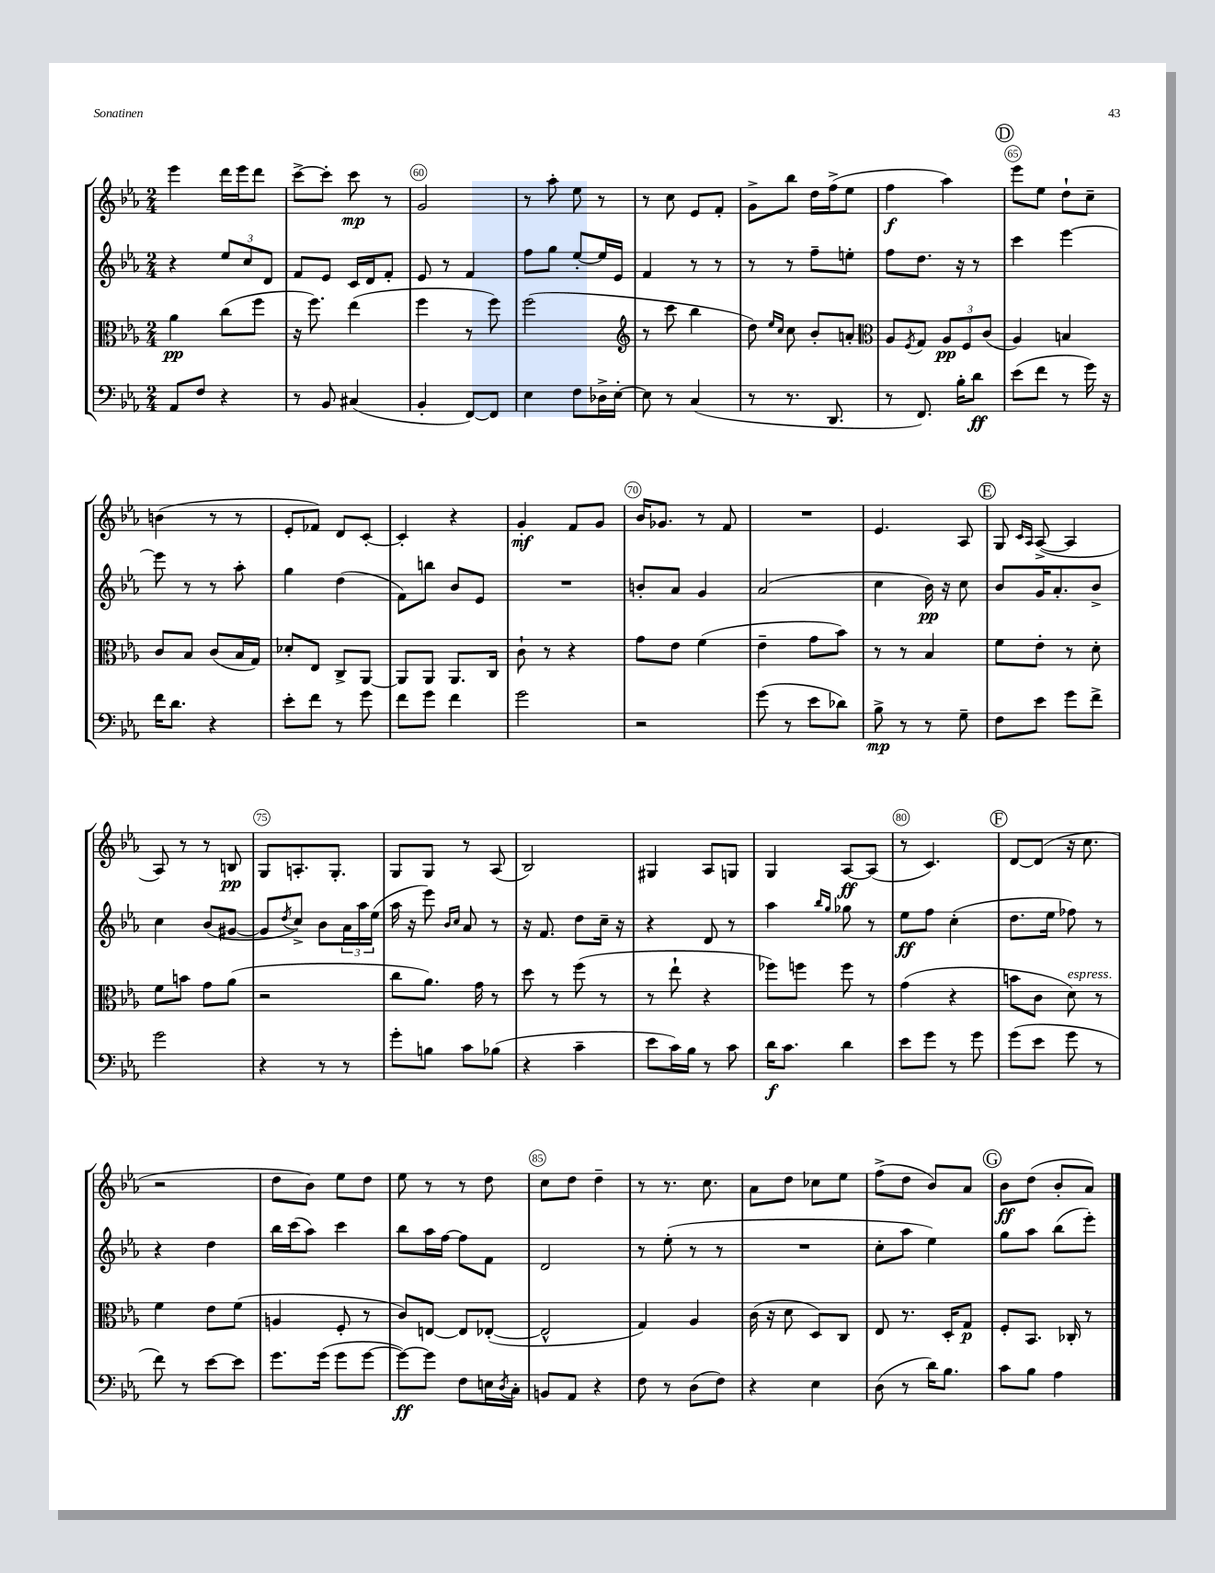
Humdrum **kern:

**kern	**kern	**kern	**kern
*staff4	*staff3	*staff2	*staff1
*clefF4	*clefC3	*clefG2	*clefG2
*k[b-e-a-]	*k[b-e-a-]	*k[b-e-a-]	*k[b-e-a-]
*M2/4	*M2/4	*M2/4	*M2/4
8AA-	4a-	4r	4eee-
8F	.	.	.
4r	(8cc	12ee-	16ddd
.	.	.	16eee-
.	.	12cc	.
.	8ff	.	8ddd
.	.	12d	.
=	=	=	=
8r	16r	8f	[8ccc^
.	8.ff)	.	.
8BB-	.	8e-	8ccc']
(4C#	(4ee-	16c	8ccc
.	.	16d	.
.	.	8f'	8r
=	=	=	=
4BB-'	4ff	8e-	2g
.	.	8r	.
[8FF)	8r	4f	.
8FF]	8ff)	.	.
=	=	=	=
4E-	(2ff	8ff	8r
.	.	8gg	8aa-'
8F	.	[8ee-'	8ee-
16D-^	.	16ee-]	8r
[16E-'	.	16e-	.
=	=	=	=
*	*clefG2	*	*
8E-]	8r	4f	8r
8r	8ccc	.	8cc
(4C	4bb-	8r	8e-
.	.	8r	8f'
=	=	=	=
8r	8dd)	8r	8g^
.	16qqee-	.	.
.	16qqcc	.	.
8.r	8cc	8r	8bb-
.	8b-'	8ff~	16dd
8.DD	.	.	(16ff^
.	8a'	8ee'	8ee-
=	=	=	=
*	*clefC3	*	*
8r	8A-	8ff	4ff
.	8qF	.	.
8.FF)	8G	8.dd	.
.	12A-	.	4aa-)
16B-'	.	16r	.
.	12F	.	.
8d	.	8r	.
.	(12c	.	.
=	=	=	=
(8e-	4A-)	4ccc	8eee-
8f	.	.	8ee-
8r	4B	[4eee-	8dd`
16g)	.	.	8cc~
16r	.	.	.
=	=	=	=
16f	8c	8eee-]	(4b
8.d	.	.	.
.	8B-	8r	.
4r	(8c	8r	8r
.	16B-	8aa-'	8r
.	16G)	.	.
=	=	=	=
8e-'	8d-'	4gg	8e-'
8f	8E-	.	8f-)
8r	8C^	(4dd	8d
8g	[8AA-	.	[8c'
=	=	=	=
8f	8AA-]	8f)	4c']
8g	8AA-	8bb	.
4f	8.AA-	8b-	4r
.	.	8e-	.
.	16C	.	.
=	=	=	=
2g	8c`	2r	4g'
.	8r	.	.
.	4r	.	8f
.	.	.	8g
=	=	=	=
2r	8g	8b'	16b-
.	.	.	8.g-
.	8e-	8a-	.
.	(4f	4g	8r
.	.	.	8f
=	=	=	=
(8g	4e-~	(2a-	2r
8r	.	.	.
8e-	8g	.	.
8d-)	8b-)	.	.
=	=	=	=
8B-^	8r	4cc	4.e-
8r	8r	.	.
8r	4B-	16b-)	.
.	.	16r	.
8G~	.	8cc	8A-
=	=	=	=
8F	8f	8b-	8G
.	.	.	16qqc
.	.	.	16qqA-
8e-	8e-'	16g	([8A-^
.	.	8.a-'	.
8g	8r	.	4A-]
8f^	8d'	8b-^	.
=	=	=	=
2g	8f	4cc	8A-)
.	8b	.	8r
.	8g	(8b-	8r
.	(8a-	[8g#	8B
=	=	=	=
4r	2r	8g#]	8G
.	.	8qdd	.
.	.	8cc^)	8.A'
8r	.	8b-	.
.	.	.	8.G'
8r	.	24a-	.
.	.	24aa-	.
.	.	(24ee-	.
=	=	=	=
8g'	8cc	16aa-	8G
.	.	16r	.
8B	8.a-)	8eee-)	8G
.	.	16qqb-	.
.	.	16qqcc	.
8c	.	8a-	8r
.	16g	.	.
(8B-	8r	8r	(8A-
=	=	=	=
4r	8dd	16r	2B-)
.	.	8.f	.
.	8r	.	.
4c~	(8ff	8dd	.
.	8r	16cc~	.
.	.	16r	.
=	=	=	=
8e-	8r	4r	4G#
16c)	8ee-`	.	.
16B-	.	.	.
8r	4r	8d	8A-
8c	.	8r	8G
=	=	=	=
16d	8ff-)	4aa-	4G
8.c	.	.	.
.	8ff	.	.
.	.	16qqbb-	.
.	.	16qqgg	.
4d	8ff	8gg-	[8A-
.	8r	8r	(8A-]
=	=	=	=
8e-	(4g	8ee-	8r
8g	.	8ff	4.c)
8r	4r	(4cc'	.
8g	.	.	.
=	=	=	=
(8g	8b	8.dd	[8d
8e-	8c	.	(8d]
.	.	16ee-	.
8g	8d)	8ff-)	16r
.	.	.	8.cc
8r	8r	8r	.
=	=	=	=
8f)	4f	4r	2r
8r	.	.	.
[8e-	8e-	4dd	.
8e-]	(8f	.	.
=	=	=	=
8.g	4A	16bb-	8dd
.	.	(16ccc	.
.	.	8aa-)	8b-)
(16g	.	.	.
8g	8F'	4ccc	8ee-
[8g	8r	.	8dd
=	=	=	=
8g_)	8c)	8bb-	8ee-
8g]	[8E	16aa-	8r
.	.	[16ff	.
8F	8E]	8ff]	8r
16E	([8E-'	8f	8dd
8qD	.	.	.
16C'	.	.	.
=	=	=	=
8BB	2E-^^]	2d	8cc
8AA-	.	.	8dd
4r	.	.	4dd~
=	=	=	=
8F	4G)	8r	8r
8r	.	(8ee-'	8.r
(8D	4A-	8r	.
.	.	.	8.cc
8F)	.	8r	.
=	=	=	=
4r	(16c	2r	8a-
.	16r	.	.
.	8d	.	8dd
4E-	8D)	.	8cc-
.	8C	.	8ee-
=	=	=	=
(8D	8E-	8cc'	(8ff^
8r	8.r	8aa-	8dd
16d)	.	4ee-)	8b-)
8.B-	16D'	.	.
.	8G	.	8a-
=	=	=	=
8c	8F'	8gg	8b-
8B-	8.BB-	8aa-	(8dd
4A-	.	(8bb-	8b-'
.	16C-'	.	.
.	8r	8eee-')	8a-)
==	==	==	==
*-	*-	*-	*-
